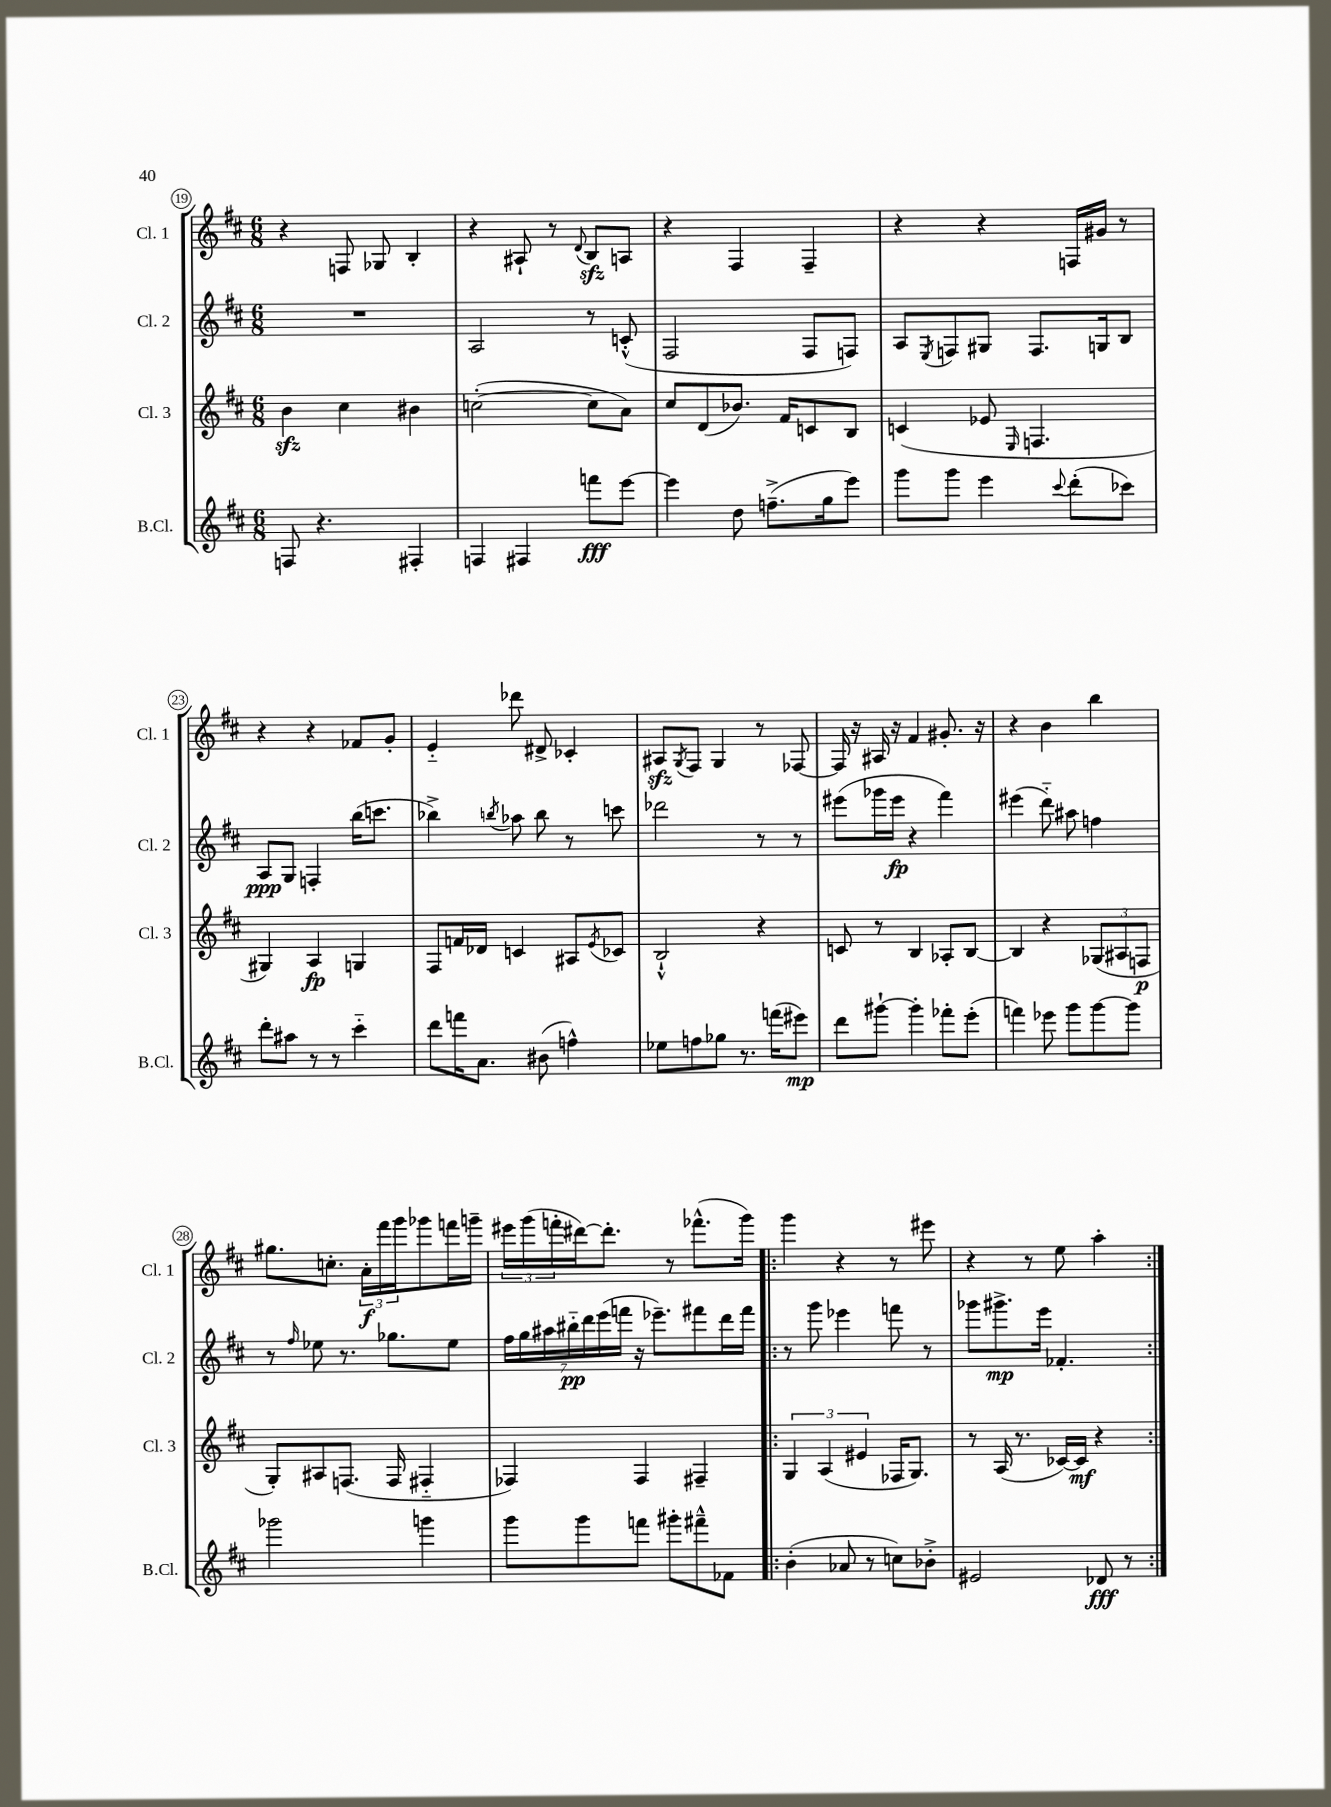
<<
\new StaffGroup <<
\new Staff = "s0" \with { instrumentName = "Cl. 1" shortInstrumentName = "Cl. 1" } {
    \clef treble \key d \major \numericTimeSignature \time 6/8
    r4 f8 ges8 b4-. |
    r4 ais8-! r8 \appoggiatura { d'8 } b8\sfz a8 |
    r4 fis4 fis4-- |
    r4 r4 f16 gis'16 r8 |
    r4 r4 fes'8 g'8-. |
    e'4-_ des'''8 dis'8-> ces'4-. |
    ais8\sfz \acciaccatura { g8 } fis8 g4 r8 fes8~ |
    fes16 r16 ais16 r16 fis'4 gis'8.-. r16 |
    r4 b'4 b''4 |
    gis''8. c''8.-. \tuplet 3/2 { a'16-.\f fis'''16 g'''16 } ges'''8 f'''16 g'''16-- |
    \tuplet 3/2 { eis'''16 g'''16( f'''16-. } dis'''16~) dis'''8.-. r8 fes'''8.-^( g'''16) |
    \repeat volta 2 { g'''4 r4 r8 eis'''8 |
    r4 r8 e''8 a''4-. | }
}
\new Staff = "s1" \with { instrumentName = "Cl. 2" shortInstrumentName = "Cl. 2" } {
    \clef treble \key d \major \numericTimeSignature \time 6/8
    R2. |
    a2 r8 c'8-.-^( |
    fis2 fis8 f8) |
    a8 \acciaccatura { e8 } f8 gis8 f8. g16 b8 |
    a8\ppp g8 f4-. b''16( c'''8. |
    bes''4->) \acciaccatura { b''8 } aes''8 b''8 r8 c'''8 |
    des'''2 r8 r8 |
    eis'''8( ges'''16 eis'''16\fp r4 fis'''4) |
    eis'''4( d'''8-_) ais''8 f''4 |
    r8 \grace { fis''16 } ees''8 r8. ges''8. ees''8 |
    \tuplet 7/4 { fis''16 g''16 ais''16 bis''16-_\pp d'''16 e'''16( f'''16 } r16 ees'''8.--) fis'''8 d'''16 fis'''16 |
    \repeat volta 2 { r8 g'''8 ees'''4 f'''8 r8 |
    ges'''8 gis'''8.->\mp e'''16 fes'4.-. | }
}
\new Staff = "s2" \with { instrumentName = "Cl. 3" shortInstrumentName = "Cl. 3" } {
    \clef treble \key d \major \numericTimeSignature \time 6/8
    b'4\sfz cis''4 bis'4 |
    c''2~-.( c''8 a'8) |
    cis''8 d'8( bes'8.) fis'16 c'8 b8 |
    c'4( ees'8 \grace { e16 } f4. |
    gis4) a4\fp g4 |
    fis8 f'16 des'16 c'4 ais8 \acciaccatura { e'8 } ces'8 |
    b2-!-^ r4 |
    c'8 r8 b4 aes8-. b8~ |
    b4 r4 \tuplet 3/2 { ges8( ais8 f8\p } |
    g8-.) ais8 f8.( f16 fis4-_ |
    fes4) fes4 fis4-- |
    \repeat volta 2 { \tuplet 3/2 { g4 a4( eis'4 } fes16 g8.) |
    r8 a16( r8. ces'16~) ces'16\mf r4 | }
}
\new Staff = "s3" \with { instrumentName = "B.Cl." shortInstrumentName = "B.Cl." } {
    \clef treble \key d \major \numericTimeSignature \time 6/8
    f8 r4. fis4-. |
    f4 fis4 f'''8\fff e'''8~ |
    e'''4 d''8 f''8.--->( g''16 e'''8) |
    g'''8 g'''8 e'''4 \appoggiatura { cis'''8 } d'''8-.( ces'''8) |
    d'''8-. ais''8 r8 r8 cis'''4-_ |
    d'''8 f'''16 a'8. bis'8( f''4-^) |
    ees''8 f''8 ges''8 r8. f'''16( eis'''8\mp) |
    d'''8 gis'''8~-! gis'''4-. fes'''8-. e'''8-.( |
    f'''4) ees'''8 g'''8 g'''8~ g'''8 |
    ges'''2 g'''4 |
    g'''8 g'''8 f'''8 gis'''8-. fis'''8---^ fes'8 |
    \repeat volta 2 { b'4-.( aes'8 r8 c''8) bes'8-.-> |
    eis'2 des'8\fff r8 | }
}
>>
>>
\layout { \context { \Score currentBarNumber = #19 \override BarNumber.stencil = #(make-stencil-circler 0.1 0.3 ly:text-interface::print) } }
